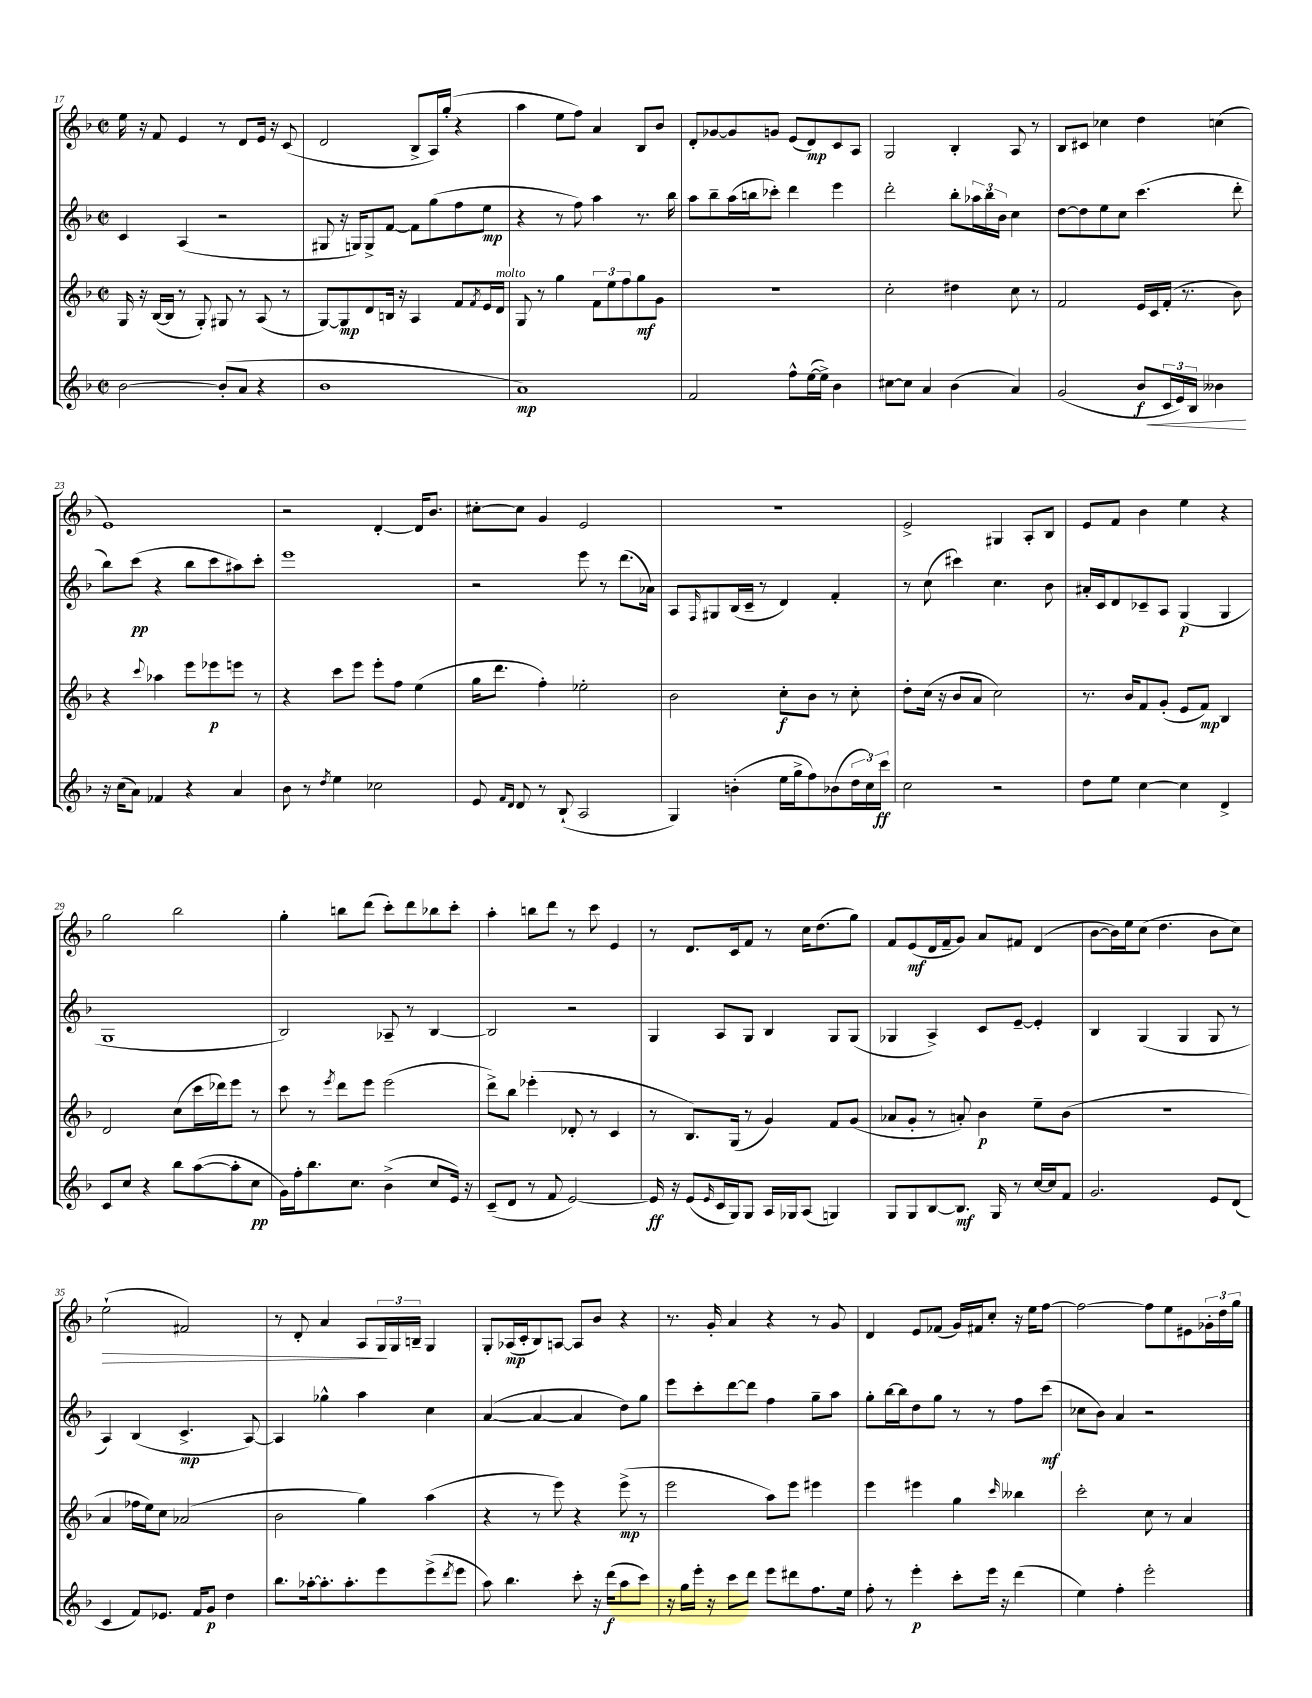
<<
\new StaffGroup <<
\new Staff = "s0" {
    \clef treble \key f \major \defaultTimeSignature \time 2/2
    e''16 r16 f'8 e'4 r8 d'8 e'16 r16 c'8( |
    d'2 bes8-> a16) g''16-.( r4 |
    a''4 e''8 f''8) a'4 bes8 bes'8 |
    d'8-. ges'8~ ges'8 g'8 e'8( d'8\mp) c'8 a8 |
    g2 bes4-. a8 r8 |
    bes8 cis'8 ces''4 d''4 c''4( |
    e'1) |
    r2 d'4~-. d'16 bes'8. |
    cis''8~-. cis''8 g'4 e'2 |
    R1 |
    e'2-> gis4 a8-. bes8 |
    e'8 f'8 bes'4 e''4 r4 |
    g''2 bes''2 |
    g''4-. b''8 d'''8( c'''8-.) d'''8 bes''8 c'''8-. |
    a''4-. b''8 d'''8 r8 c'''8 e'4 |
    r8 d'8. c'16 f'8 r8 c''16 d''8.( g''8) |
    f'8 e'8\mf( d'16 f'16-- g'8) a'8 fis'8 d'4( |
    bes'8~ bes'16) e''16 c''8( d''4. bes'8 c''8) |
    e''2-!\>( fis'2) |
    r8 d'8-. a'4 a8 \tuplet 3/2 { g16\! g16 b16-- } g4 |
    g8-. aes16\mp( c'16-. bes8) a8~ a8 bes'8 r4 |
    r8. g'16-. a'4 r4 r8 g'8 |
    d'4 e'8 fes'8( g'16) fis'16 c''8-. r16 e''16 f''8~ |
    f''2~ f''8 e''8 eis'8 \tuplet 3/2 { ges'16-. d''16 g''16 } \bar "|." |
}
\new Staff = "s1" {
    \clef treble \key f \major \defaultTimeSignature \time 2/2
    c'4 a4( r2 |
    gis8 r16 g16) g8-> f'8~ f'8 g''8( f''8 e''8\mp |
    r4 r8 f''8) a''4 r8. bes''16 |
    a''8 bes''8-- a''16( b''16 ces'''8-.) d'''4 e'''4 |
    d'''2-. bes''8-. \tuplet 3/2 { aes''16 bes''16 bes'16 } c''4 |
    d''8~ d''8 e''8 c''8 c'''4.( d'''8-. |
    bes''8) c'''8\pp( r4 bes''8 c'''8 ais''8) c'''8-. |
    e'''1 |
    r2 e'''8 r8 d'''8.( aes'16) |
    a8 \grace { f16 } gis8 bes16( c'16-- r8 d'4) f'4-. |
    r8 c''8( cis'''4) c''4. bes'8 |
    ais'16-. c'16 d'8 ces'8-- a8 g4\p( g4 |
    g1 |
    bes2) aes8-- r8 bes4~ |
    bes2 r2 |
    g4 a8 g8 bes4 g8 g8( |
    ges4 a4->) c'8 e'8~-- e'4-. |
    bes4 g4( g4 g8 r8 |
    a4) bes4( c'4.->\mp a8~) |
    a4 ges''4-^ a''4 c''4 |
    a'4~( a'4~ a'4 d''8) g''8 |
    e'''8 c'''8-. d'''8~ d'''8 f''4 g''8-- a''8 |
    g''8-. bes''16~ bes''16 d''8 g''8 r8 r8 f''8 c'''8\mf( |
    ces''8 bes'8) a'4 r2 \bar "|." |
}
\new Staff = "s2" {
    \clef treble \key f \major \defaultTimeSignature \time 2/2
    g16 r16 bes16~( bes16 r8 g8-.) gis8 r8 a8( r8 |
    g8~) g8\mp d'8 b16 r16 a4 f'8 \acciaccatura { f'8 } e'16 d'16^\markup { \italic "molto" } |
    g8 r8 g''4 \tuplet 3/2 { f'8 e''8 f''8 } g''8\mf g'8 |
    r1 |
    c''2-. dis''4 c''8 r8 |
    f'2 e'16 c'16 f'16-.( r8. bes'8) |
    r4 \appoggiatura { c'''8 } aes''4 e'''8 ees'''8\p e'''8 r8 |
    r4 c'''8 e'''8 e'''8-. f''8 e''4( |
    g''16 d'''8. f''4-.) ees''2-. |
    bes'2 c''8-.\f bes'8 r8 c''8-. |
    d''8-. c''16( r16 bes'8 a'8 c''2) |
    r8. bes'16 f'8 g'8-.( e'8 f'8\mp) bes4 |
    d'2 c''8( c'''16 des'''16) e'''8 r8 |
    c'''8 r8 \acciaccatura { e'''8 } d'''8 e'''8 e'''2( |
    d'''8->) bes''8 ees'''4-.( des'8-. r8 c'4 |
    r8 bes8.) g16( r8 g'4) f'8 g'8( |
    aes'8 g'8-. r8 a'8-.) bes'4\p e''8-- bes'8( |
    r1 |
    a'4 fes''16 e''16) c''8 aes'2( |
    bes'2 g''4) a''4( |
    r4 r8 e'''8) r4 e'''8->\mp( r8 |
    e'''2 a''8) e'''8 eis'''4 |
    e'''4 eis'''4 g''4 \grace { c'''16 } beses''4 |
    c'''2-. c''8 r8 a'4 \bar "|." |
}
\new Staff = "s3" {
    \clef treble \key f \major \defaultTimeSignature \time 2/2
    bes'2~ bes'8-.( a'8 r4 |
    bes'1 |
    a'1\mp) |
    f'2 f''8-^ e''16~( e''16->) bes'4 |
    cis''8~ cis''8 a'4 bes'4( a'4) |
    g'2( bes'8\f\< \tuplet 3/2 { c'16 e'16) bes16 } beses'4\! |
    r16 c''16( a'8) fes'4 r4 a'4 |
    bes'8 r8 \acciaccatura { d''8 } e''4 ces''2 |
    e'8 \grace { f'16 d'16 } d'8 r8 bes8-!( a2 |
    g4) b'4-.( e''16 g''16-> f''8) bes'8( \tuplet 3/2 { d''16 c''16) c'''16\ff } |
    c''2 r2 |
    d''8 e''8 c''4~ c''4 d'4-> |
    c'8 c''8 r4 bes''8 a''8~( a''8-. c''8\pp |
    g'16) f''16-. bes''8. c''8. bes'4->( c''8 e'16) r16 |
    c'8--( d'8 r8 f'8 e'2~) |
    e'16\ff r16 e'8( \grace { e'16 } c'16 g16) g8 a16 ges16 a8( g4) |
    g8 g8 bes8~ bes8.\mf g16 r8 c''16~ c''16 f'8 |
    g'2. e'8 d'8( |
    c'4 f'8) ees'8. f'16 g'8\p d''4 |
    bes''8. aes''16~-. aes''8.-. aes''8.-. e'''8 e'''8->( \acciaccatura { d'''8 } e'''8 |
    a''8) bes''4. c'''8-. r16 d'''16\f( a''8 c'''8) |
    r16 g''16 e'''16-. r16 c'''8 d'''8 e'''8 dis'''8 f''8. e''16 |
    f''8-. r8 e'''4-.\p c'''8-. e'''16 r16 d'''4( |
    e''4) f''4-. e'''2-. \bar "|." |
}
>>
>>
\layout { \context { \Score currentBarNumber = #17 } }
